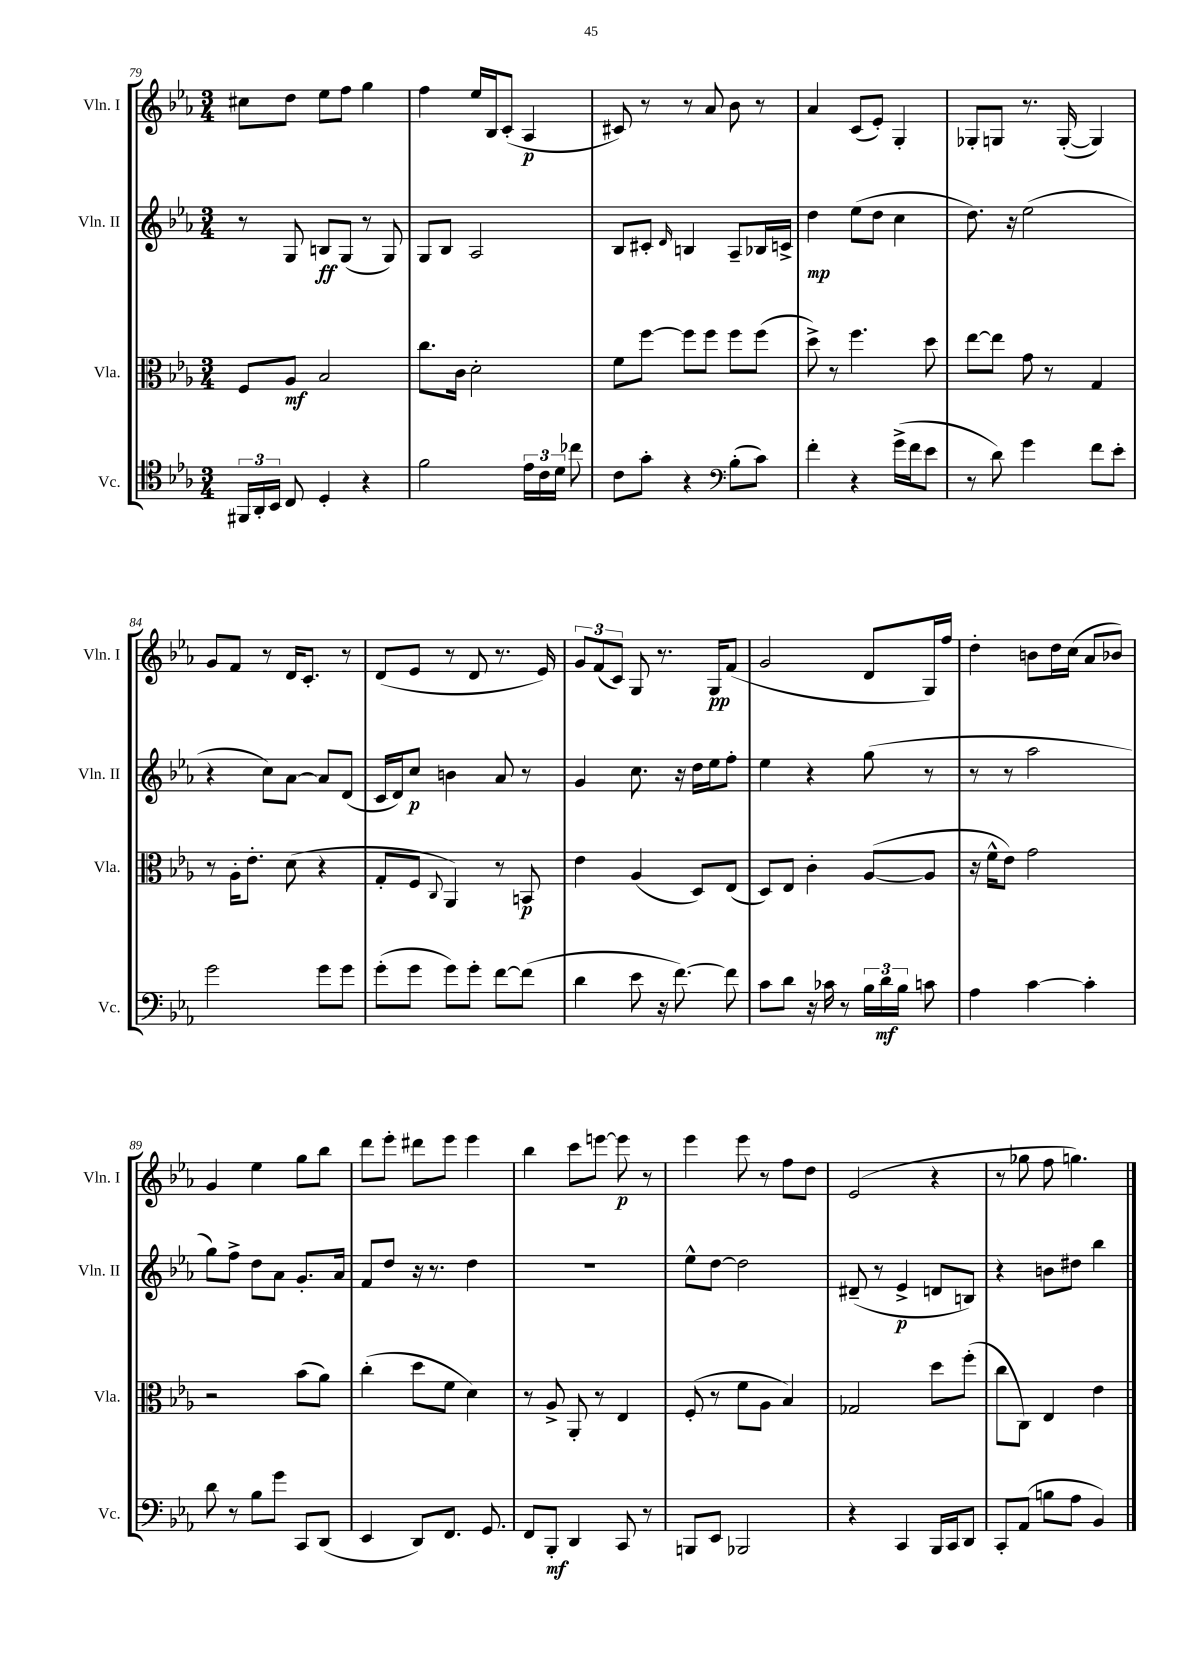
<<
\new StaffGroup <<
\new Staff = "s0" \with { instrumentName = "Vln. I" shortInstrumentName = "Vln. I" } {
    \clef treble \key ees \major \numericTimeSignature \time 3/4
    \autoBeamOff cis''8[ d''8] ees''8[ f''8] g''4 |
    f''4 ees''16[ bes16 c'8]-.( aes4\p |
    cis'8) r8 r8 aes'8 bes'8 r8 |
    aes'4 c'8[( ees'8]-.) g4-. |
    ges8[-. g8] r8. g16~-.( g4) |
    g'8[ f'8] r8 d'16[ c'8.]-. r8 |
    d'8[( ees'8] r8 d'8 r8. ees'16) |
    \tuplet 3/2 { g'8[ f'8( c'8]) } g8 r8. g16[\pp f'8]( |
    g'2 d'8[ g16) f''16] |
    d''4-. b'8[ d''16 c''16]( aes'8[ bes'8]) |
    g'4 ees''4 g''8[ bes''8] |
    d'''8[ ees'''8]-. dis'''8[ ees'''8] ees'''4 |
    bes''4 c'''8[ e'''8]~ e'''8\p r8 |
    ees'''4 ees'''8 r8 f''8[ d''8] |
    ees'2( r4 |
    r8 ges''8 f''8 g''4.) \bar "|." |
}
\new Staff = "s1" \with { instrumentName = "Vln. II" shortInstrumentName = "Vln. II" } {
    \clef treble \key ees \major \numericTimeSignature \time 3/4
    \autoBeamOff r8 g8 b8[\ff g8]( r8 g8) |
    g8[ bes8] aes2 |
    bes8[ cis'8]-. \grace { d'16 } b4 aes8[-- bes16 c'16]-> |
    d''4\mp ees''8[( d''8] c''4 |
    d''8.) r16 ees''2( |
    r4 c''8[) aes'8]~ aes'8[ d'8]( |
    c'16[ d'16) c''8]\p b'4 aes'8 r8 |
    g'4 c''8. r16 d''16[ ees''16 f''8]-. |
    ees''4 r4 g''8( r8 |
    r8 r8 aes''2 |
    g''8[) f''8]-> d''8[ aes'8] g'8.[-. aes'16] |
    f'8[ d''8] r16 r8. d''4 |
    R2. |
    ees''8[-^ d''8]~ d''2 |
    dis'8--( r8 ees'4->\p d'8[ b8]) |
    r4 b'8[ dis''8] bes''4 \bar "|." |
}
\new Staff = "s2" \with { instrumentName = "Vla." shortInstrumentName = "Vla." } {
    \clef alto \key ees \major \numericTimeSignature \time 3/4
    \autoBeamOff f8[ aes8]\mf bes2 |
    c''8.[ c'16] d'2-. |
    f'8[ f''8]~ f''8[ f''8] f''8[ f''8]( |
    d''8->) r8 f''4. d''8 |
    ees''8[~ ees''8] g'8 r8 g4 |
    r8 aes16[-. ees'8.]-. d'8( r4 |
    g8[-. f8] \appoggiatura { c8 } aes,4) r8 b,8\p |
    ees'4 aes4( d8[) ees8]( |
    d8[) ees8] c'4-. aes8[~( aes8] |
    r16 f'16[-^ ees'8]) g'2 |
    r2 bes'8[( aes'8]) |
    c''4-.( d''8[ f'8] d'4) |
    r8 aes8-> aes,8-. r8 ees4 |
    f8-.( r8 f'8[ aes8] bes4) |
    ges2 d''8[ f''8]-.( |
    c''8[ c8]) ees4 ees'4 \bar "|." |
}
\new Staff = "s3" \with { instrumentName = "Vc." shortInstrumentName = "Vc." } {
    \clef tenor \key ees \major \numericTimeSignature \time 3/4
    \autoBeamOff \tuplet 3/2 { fis,16[ aes,16-. bes,16] } c8 d4-. r4 |
    f'2 \tuplet 3/2 { ees'16[ c'16 d'16] } ces''8 |
    c'8[ g'8]-. r4 \clef bass bes8[-.( c'8]) |
    f'4-. r4 g'16[->( f'16 ees'8] |
    r8 d'8) g'4 f'8[ ees'8]-. |
    g'2 g'8[ g'8] |
    g'8[-.( g'8] g'8[) g'8]-. f'8[~ f'8]( |
    d'4 ees'8 r16 f'8.~) f'8 |
    c'8[ d'8] r16 ces'16 r8 \tuplet 3/2 { bes16[ d'16\mf bes16] } c'8 |
    aes4 c'4~ c'4-. |
    d'8 r8 bes8[ g'8] c,8[ d,8]( |
    ees,4 d,8[) f,8.] g,8. |
    f,8[ bes,,8]-.\mf d,4 c,8 r8 |
    b,,8[ ees,8] bes,,2 |
    r4 c,4 bes,,16[ c,16 d,8] |
    c,8[-. aes,8]( b8[ aes8] bes,4) \bar "|." |
}
>>
>>
\layout { \context { \Score currentBarNumber = #79 } }
